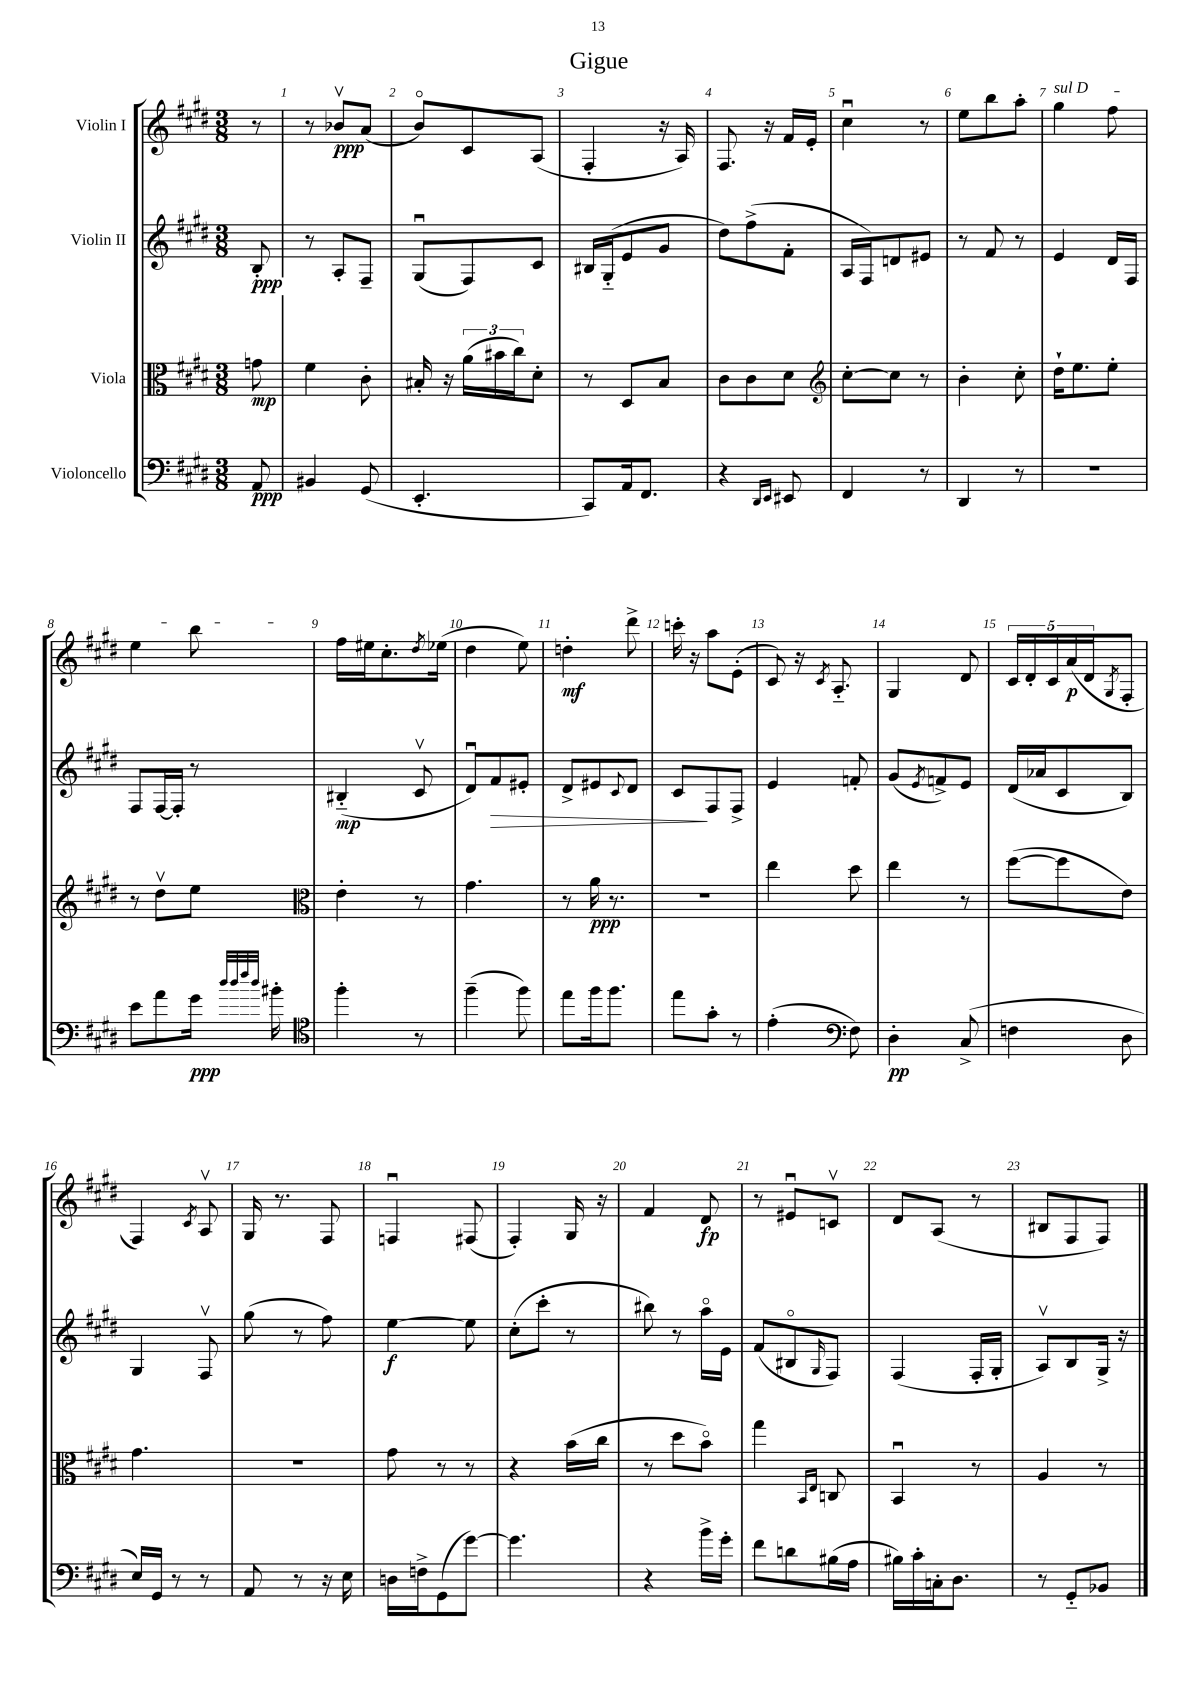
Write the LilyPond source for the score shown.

\header { title = "Gigue" }
<<
\new StaffGroup <<
\new Staff = "s0" \with { instrumentName = "Violin I" } {
    \clef treble \key e \major \numericTimeSignature \time 3/8 \partial 8
    r8 |
    r8 bes'8\upbow\ppp a'8( |
    b'8\flageolet) cis'8 a8( |
    fis4-. r16 a16) |
    fis8. r16 fis'16 e'16-. |
    cis''4\downbow r8 |
    e''8 b''8 a''8-. |
    \once \override TextSpanner.bound-details.left.text = \markup { \italic "sul D" } gis''4\startTextSpan fis''8 |
    e''4 b''8\stopTextSpan |
    fis''16 eis''16 cis''8.-. \acciaccatura { dis''8 } ees''16( |
    dis''4 e''8) |
    d''4-.\mf dis'''8-> |
    c'''16-. r16 a''8 e'8-.( |
    cis'8) r16 \acciaccatura { cis'8 } a8.-_ |
    gis4 dis'8 |
    \tuplet 5/4 { cis'16 dis'16-. cis'16 a'16\p( dis'16 } \acciaccatura { gis8 } fis8-. |
    fis4) \acciaccatura { cis'8 } a8\upbow |
    gis16 r8. fis8 |
    f4\downbow fis8( |
    fis4-.) gis16 r16 |
    fis'4 dis'8\fp |
    r8 eis'8\downbow c'8\upbow |
    dis'8 a8( r8 |
    bis8 fis8 fis8) \bar "|." |
}
\new Staff = "s1" \with { instrumentName = "Violin II" } {
    \clef treble \key e \major \numericTimeSignature \time 3/8 \partial 8
    b8-.\ppp |
    r8 a8-. fis8-- |
    gis8\downbow( fis8) cis'8 |
    bis16 gis16-_( e'8 gis'8 |
    dis''8) fis''8->( fis'8-. |
    a16 fis16) d'8 eis'8 |
    r8 fis'8 r8 |
    e'4 dis'16 fis16 |
    fis8 fis16~ fis16-. r8 |
    bis4-_\mp( cis'8\upbow |
    dis'8\downbow) fis'8\> eis'8-. |
    dis'8-> eis'8 \appoggiatura { cis'8 } dis'8 |
    cis'8\! fis8 fis8-> |
    e'4 f'8-. |
    gis'8( \acciaccatura { e'8 } f'8->) e'8 |
    dis'16( aes'16 cis'8 b8) |
    gis4 fis8\upbow |
    gis''8( r8 fis''8) |
    e''4~\f e''8 |
    cis''8-.( cis'''8-. r8 |
    bis''8) r8 a''16\flageolet e'16 |
    fis'8( bis8\flageolet \grace { gis16 } fis8) |
    fis4( fis16-. gis16-. |
    a8\upbow) b8 gis16-> r16 \bar "|." |
}
\new Staff = "s2" \with { instrumentName = "Viola" } {
    \clef alto \key e \major \numericTimeSignature \time 3/8 \partial 8
    g'8\mp |
    fis'4 cis'8-. |
    bis16-. r16 \tuplet 3/2 { a'16( bis'16 cis''16) } dis'8-. |
    r8 dis8 b8 |
    cis'8 cis'8 dis'8 |
    \clef treble cis''8~-. cis''8 r8 |
    b'4-. cis''8-. |
    dis''16-! e''8. e''8-. |
    r8 dis''8\upbow e''8 |
    \clef alto e'4-. r8 |
    gis'4. |
    r8 a'16\ppp r8. |
    R4. |
    e''4 dis''8 |
    e''4 r8 |
    fis''8~( fis''8 e'8) |
    gis'4. |
    R4. |
    gis'8 r8 r8 |
    r4 b'16( cis''16 |
    r8 dis''8 b'8\flageolet) |
    gis''4 \grace { b,16 e16 } c8 |
    b,4\downbow r8 |
    a4 r8 \bar "|." |
}
\new Staff = "s3" \with { instrumentName = "Violoncello" } {
    \clef bass \key e \major \numericTimeSignature \time 3/8 \partial 8
    a,8\ppp |
    bis,4 gis,8( |
    e,4.-. |
    cis,8) a,16 fis,8. |
    r4 \grace { dis,16 e,16 } eis,8 |
    fis,4 r8 |
    dis,4 r8 |
    R4. |
    e'8 a'8 gis'16\ppp \grace { dis''32 dis''32 fis''32 dis''32 } bis'16-. |
    \clef tenor fis''4-. r8 |
    fis''4--( fis''8) |
    e''8 fis''16 fis''8. |
    e''8 gis'8-. r8 |
    e'4-.( \clef bass fis8) |
    dis4-.\pp cis8->( |
    f4 dis8 |
    e16) gis,16 r8 r8 |
    a,8 r8 r16 e16 |
    d16 f16-> gis,8( gis'8~) |
    gis'4. |
    r4 b'16-> gis'16-. |
    fis'8 d'8 bis16( a16 |
    bis16) cis'16-. c16-. dis8. |
    r8 gis,8-_ bes,8 \bar "|." |
}
>>
>>
\layout { \context { \Score \override BarNumber.break-visibility = ##(#f #t #t) barNumberVisibility = #all-bar-numbers-visible } }
